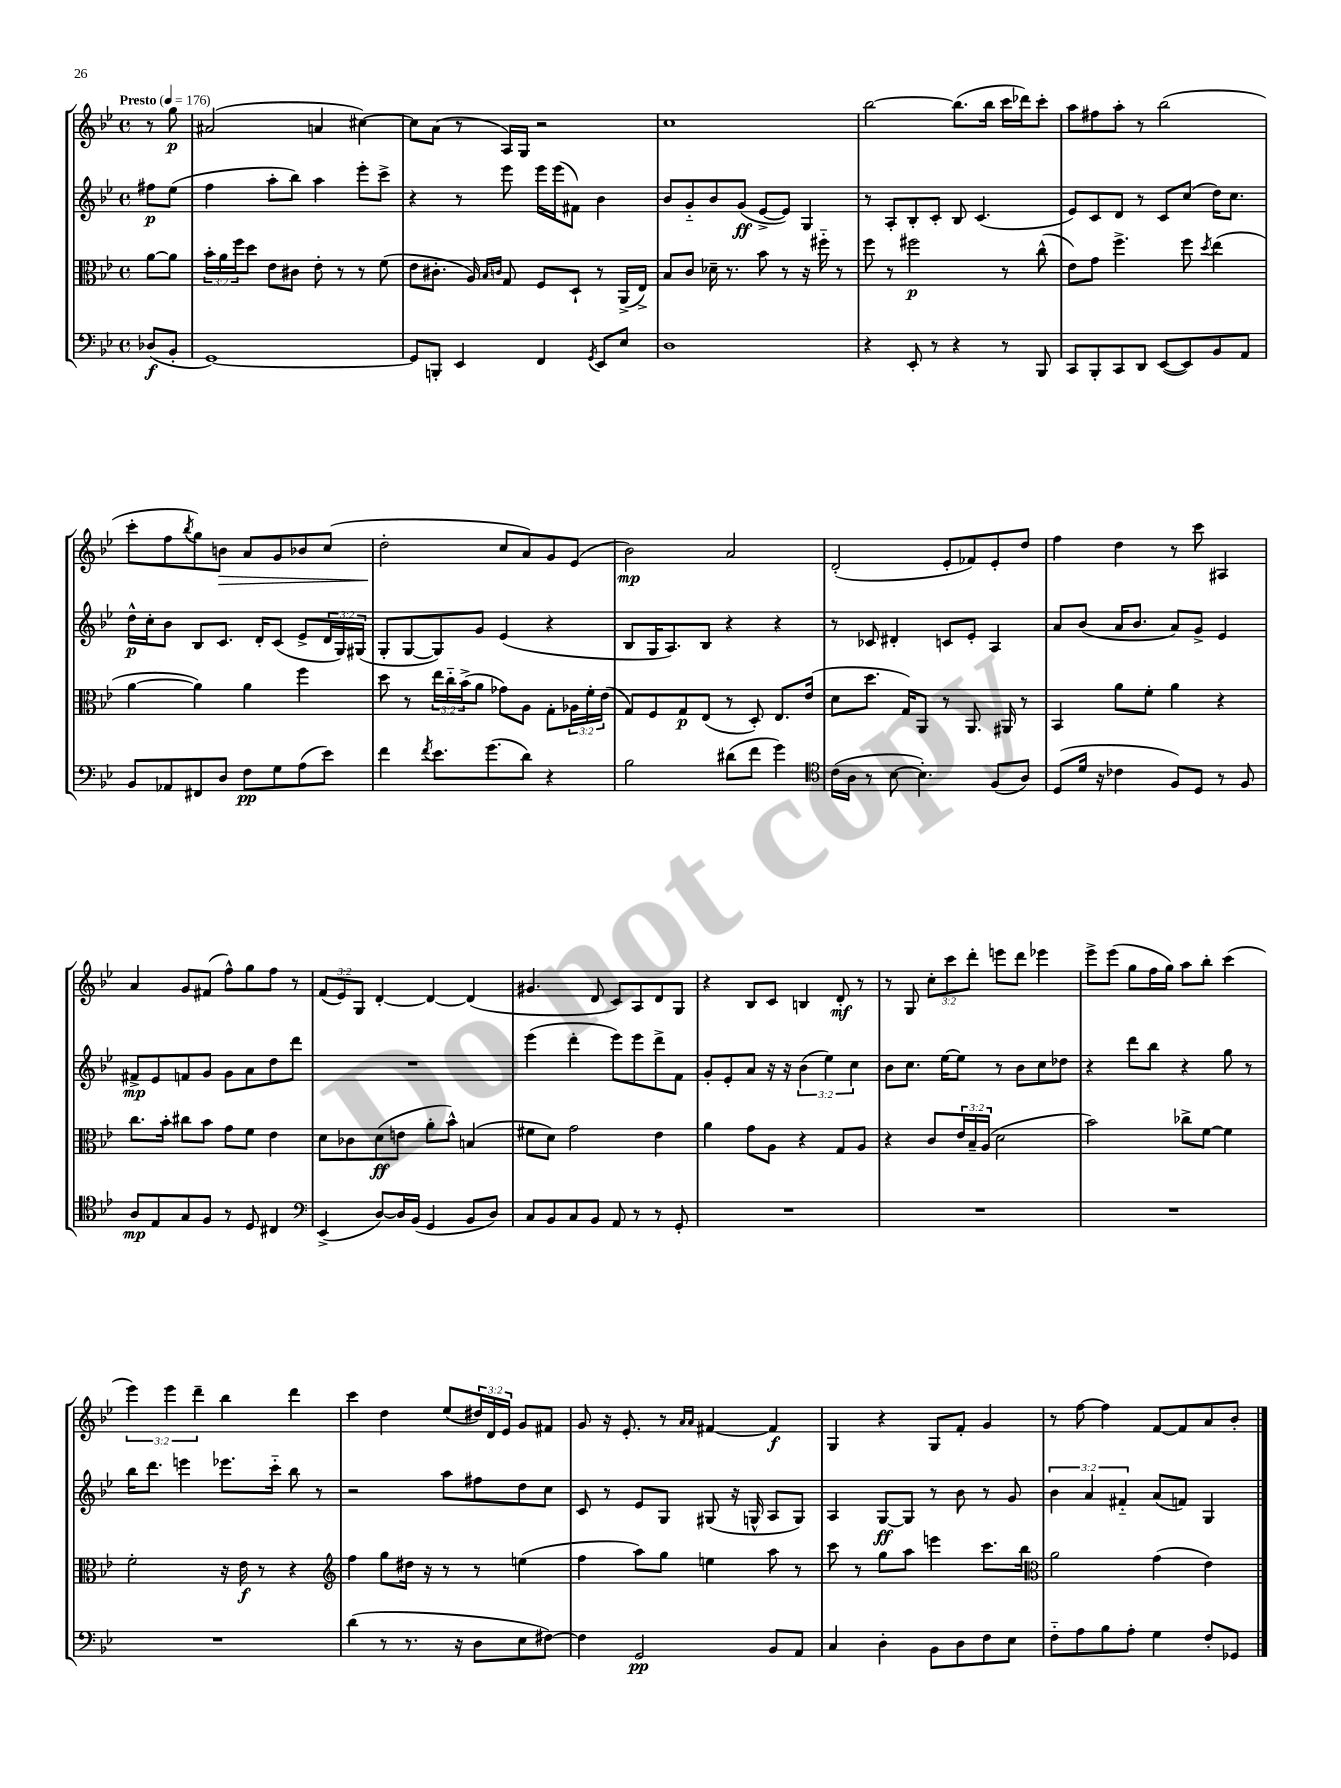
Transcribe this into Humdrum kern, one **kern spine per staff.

**kern	**kern	**kern	**kern
*staff4	*staff3	*staff2	*staff1
*clefF4	*clefC3	*clefG2	*clefG2
*k[b-e-]	*k[b-e-]	*k[b-e-]	*k[b-e-]
*M4/4	*M4/4	*M4/4	*M4/4
*met(c)	*met(c)	*met(c)	*met(c)
*MM176	*MM176	*MM176	*MM176
(8D-	[8a	8ff#	8r
8BB-'	8a]	(8ee-	8gg
=	=	=	=
[1GG)	24b-'	4ff	(2a#
.	24a	.	.
.	24ff	.	.
.	8dd	.	.
.	8e-	8aa'	.
.	8c#	8bb-)	.
.	8e-'	4aa	4a
.	8r	.	.
.	8r	8eee-'	[4cc#)
.	(8f	8ccc^	.
=	=	=	=
8GG]	8e-	4r	8cc#]
8BBB'	8.c#'	.	(8a
4EE-	.	8r	8r
.	16A)	.	.
.	16qqB-	.	.
.	16qqc	.	.
.	8G	8eee-	16A)
.	.	.	16G
4FF	8F	16eee-	2r
.	.	(16eee-	.
.	8D`	8f#)	.
8qGG	.	.	.
8EE-	8r	4b-	.
8E-	(16AA^	.	.
.	16E-^)	.	.
=	=	=	=
1D	8B-	8b-	1cc
.	8c	8g'~	.
.	16d-~	8b-	.
.	8.r	.	.
.	.	(8g	.
.	8b-	[8e-^	.
.	8r	8e-])	.
.	16r	4G	.
.	16ff#'~	.	.
.	8r	.	.
=	=	=	=
4r	8ff	8r	[2bb-
.	8r	8A'	.
8EE-'	2ff#	8B-'	.
8r	.	8c'	.
4r	.	8B-	(8.bb-]
.	.	(4.c	.
.	.	.	16bb-
8r	8r	.	16ccc
.	.	.	16ddd-)
8BBB-	(8cc^^	.	8ccc'
=	=	=	=
8CC	8e-)	8e-)	8aa
8BBB-'	8g	8c	8ff#
8CC	4.ff^	8d	8aa'
8DD	.	8r	8r
([8EE-	.	8c	(2bb-
8EE-])	8ff	(8cc	.
.	8qdd	.	.
8BB-	(4ee-	16dd)	.
.	.	8.cc	.
8AA	.	.	.
=	=	=	=
8BB-	[4a	16dd^^	8ccc'
.	.	16cc'	.
8AA-	.	8b-	8ff
.	.	.	8qbb-
8FF#	4a])	8B-	8gg)
8D	.	8.c	8b
8F	4a	.	8a
.	.	16d'	.
8G	.	(8c	8g
(8A	4ff	8e-^	8b-
8e-)	.	24d	(8cc
.	.	24G)	.
.	.	(24G#	.
=	=	=	=
4f	8dd	8G'	2dd'
.	8r	[8G	.
8qf	.	.	.
8.e-	24ee-	8G])	.
.	24cc'~	.	.
.	(24b-^	.	.
.	8a	8g	.
(8.g	.	.	.
.	8g-)	(4e-	8cc
8d)	8A	.	8a)
4r	8G'	4r	8g
.	24A-	.	(8e-
.	24f'	.	.
.	(24e-	.	.
=	=	=	=
2B-	8G)	8B-	2b-)
.	8F	16G	.
.	.	8.A)	.
.	8G	.	.
.	(8E-	8B-	.
(8d#	8r	4r	2a
8f	8D')	.	.
4g)	8.E-	4r	.
.	(16e-	.	.
=	=	=	=
*clefC4	*	*	*
(16c	8d	8r	(2d'
16A	.	.	.
8r	8.dd	8c-	.
[8B-	.	4d#'	.
.	16G)	.	.
4.B-'])	8AA	.	.
.	8r	8c	8e-'
.	8.AA	8e-'	8f-)
(8F	.	4A	8e-'
.	16AA#	.	.
8A)	8r	.	8dd
=	=	=	=
(8D	4BB-	8a	4ff
16d	.	(8b-	.
16r	.	.	.
4c-	8a	16a	4dd
.	.	8.b-	.
.	8f'	.	.
8F)	4a	8a)	8r
8D	.	8g^	8ccc
8r	4r	4e-	4A#
8F	.	.	.
=	=	=	=
8A	8.cc	8f#^	4a
8E-	.	8e-	.
.	16b-'	.	.
8G	8cc#	8f	8g
8F	8b-	8g	(8f#
8r	8g	8g	8ff^^)
8D	8f	8a	8gg
4C#	4e-	8dd	8ff
.	.	8ddd	8r
=	=	=	=
*clefF4	*	*	*
(4EE-^	8d	1r	(12f
.	.	.	12e-)
.	8c-	.	.
.	.	.	12G
[8D)	(8d	.	[4d'
16D]	8e	.	.
(16BB-	.	.	.
4GG	8a'	.	4d_
.	8b-^^)	.	.
8BB-	(4B	.	(4d]
8D)	.	.	.
=	=	=	=
8C	8f#	(4eee-	4.g#
8BB-	8d)	.	.
8C	2g	4ddd'	.
8BB-	.	.	8d
8AA	.	8eee-)	8c)
8r	.	8eee-	8A
8r	4e-	8ddd^	8d
8GG'	.	8f	8G
=	=	=	=
1r	4a	8g'	4r
.	.	8e-'	.
.	8g	8a	8B-
.	8A	16r	8c
.	.	16r	.
.	4r	(6b-	4B
.	.	6ee-)	.
.	8G	.	8d'
.	.	6cc	.
.	8A	.	8r
=	=	=	=
1r	4r	8b-	8r
.	.	8.cc	8G
.	8c	.	12cc'
.	.	[16ee-	.
.	.	.	12ccc
.	24e-	8ee-]	.
.	24B-~	.	12ddd'
.	(24A	.	.
.	2d	8r	8eee
.	.	8b-	8ddd
.	.	8cc	4eee-
.	.	8dd-	.
=	=	=	=
1r	2b-)	4r	8eee-^
.	.	.	(8eee-
.	.	8ddd	8gg
.	.	8bb-	16ff
.	.	.	16gg)
.	8cc-^	4r	8aa
.	[8f	.	8bb-'
.	4f]	8gg	(4ccc
.	.	8r	.
=	=	=	=
1r	2f'	16bb-	6eee-)
.	.	8.ddd	.
.	.	.	6eee-
.	.	4eee	.
.	.	.	6ddd~
.	16r	8.eee-	4bb-
.	16e-	.	.
.	8r	.	.
.	.	16ccc'~	.
.	4r	8bb-	4ddd
.	.	8r	.
=	=	=	=
*	*clefG2	*	*
(4d	4ff	2r	4ccc
8r	8gg	.	4dd
8.r	16dd#	.	.
.	16r	.	.
.	8r	8aa	(8ee-
16r	.	.	.
8D	8r	8ff#	24dd#)
.	.	.	24d
.	.	.	24e-
8E-	(4ee	8dd	8g
[8F#)	.	8cc	8f#
=	=	=	=
4F#]	4ff	8c	8g
.	.	8r	16r
.	.	.	8.e-'
2GG	8aa)	8e-	.
.	8gg	8G	8r
.	.	.	16qqa
.	.	.	16qqa
.	4ee	(8G#	[4f#
.	.	16r	.
.	.	16G^^	.
8BB-	8aa	8A	4f#]
8AA	8r	8G)	.
=	=	=	=
4C	8ccc	4A	4G
.	8r	.	.
4D'	8gg	[8G	4r
.	8aa	8G]	.
8BB-	4eee	8r	8G
8D	.	8b-	8f'
8F	8.ccc	8r	4g
8E-	.	8g	.
.	16bb-	.	.
=	=	=	=
*	*clefC3	*	*
8F'~	2a	6b-	8r
8A	.	.	[8ff
.	.	6a	.
8B-	.	.	4ff]
.	.	6f#'~	.
8A'	.	.	.
4G	(4g	(8a	[8f
.	.	8f)	8f]
8F'	4e-)	4G	8a
8GG-	.	.	8b-'
==	==	==	==
*-	*-	*-	*-
